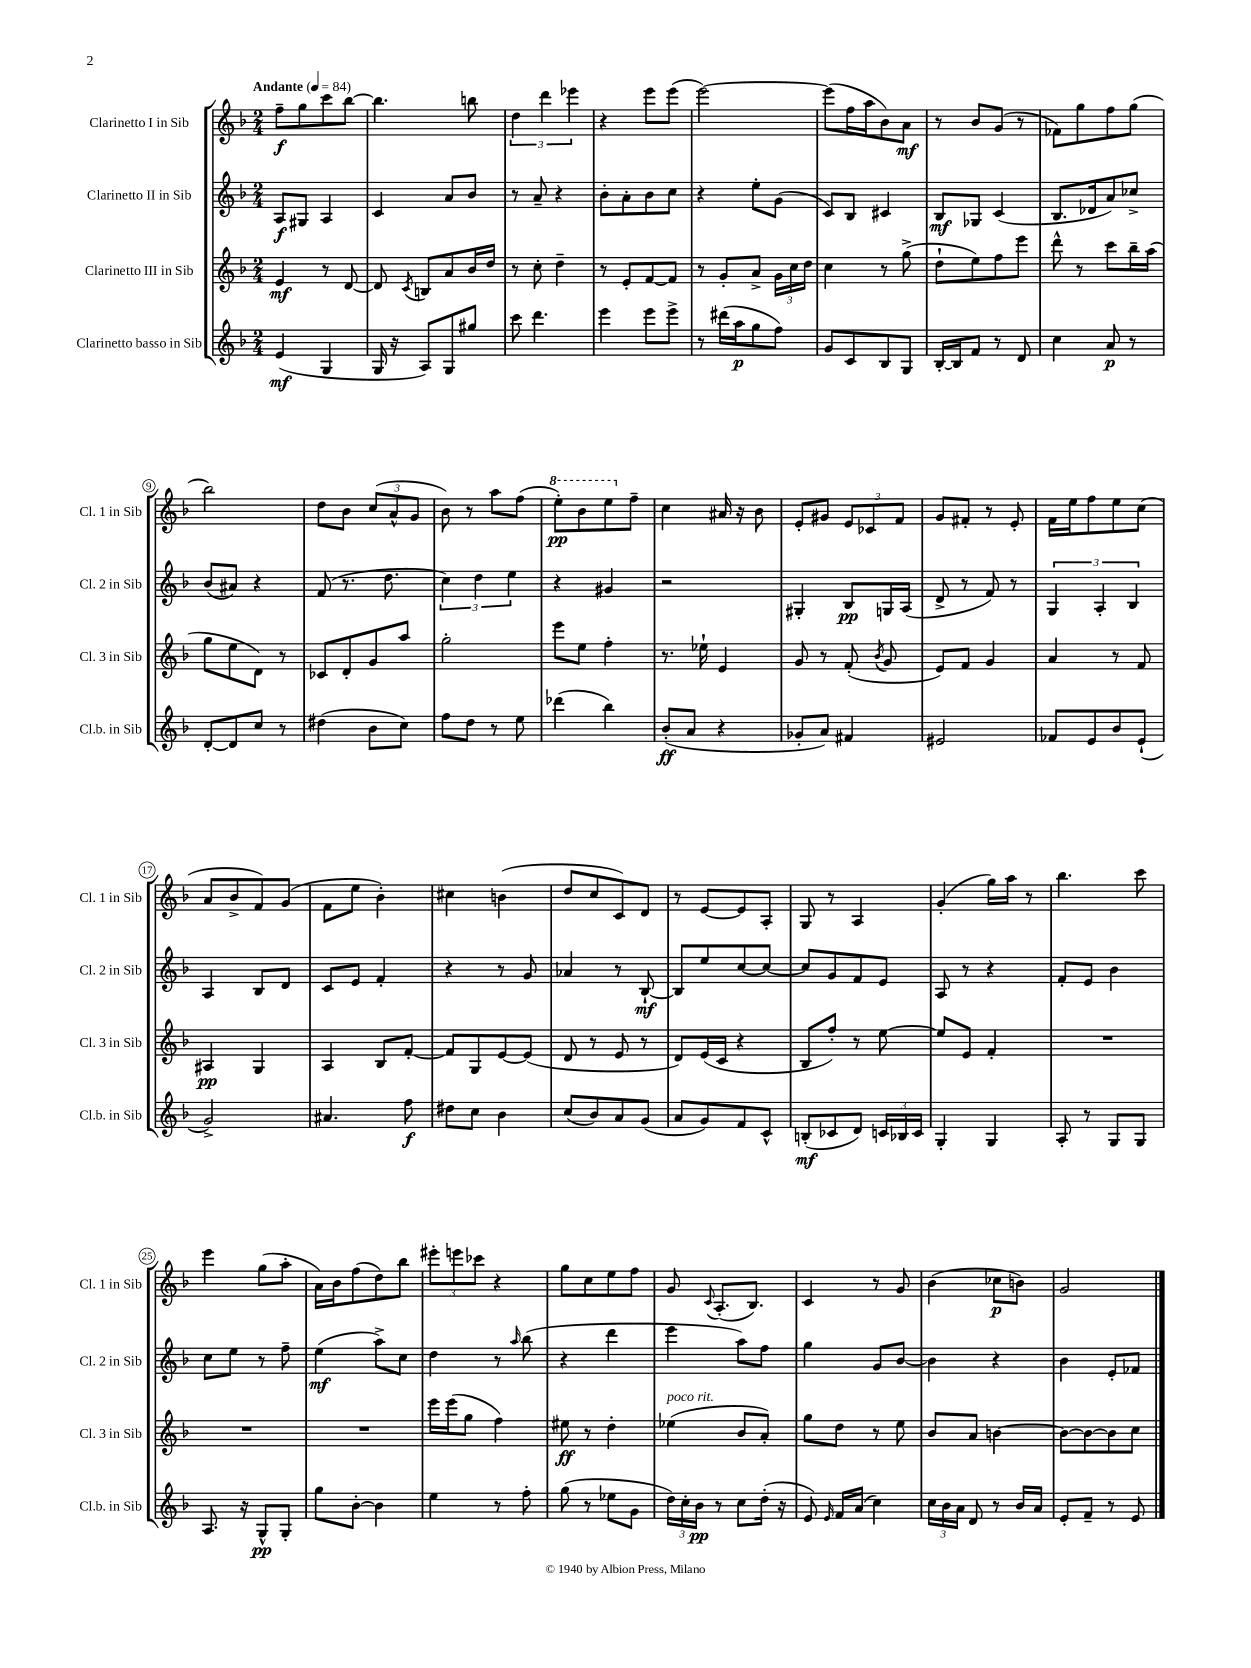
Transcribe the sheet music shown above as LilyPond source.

<<
\new StaffGroup <<
\new Staff = "s0" \with { instrumentName = "Clarinetto I in Sib" shortInstrumentName = "Cl. 1 in Sib" } {
    \clef treble \key f \major \numericTimeSignature \time 2/4 \tempo "Andante" 4 = 84
    \autoBeamOff f''8[--\f g''8 c'''8 bes''8]~ |
    bes''4. b''8 |
    \tuplet 3/2 { d''4 d'''4 ees'''4 } |
    r4 e'''8[ e'''8]( |
    e'''2~) |
    e'''8[( f''16 a''16 bes'8) a'8]\mf |
    r8 bes'8[ g'8]( r8 |
    fes'8[) g''8 f''8 g''8]( |
    bes''2) |
    d''8[ bes'8] \tuplet 3/2 { c''8[( a'8-^ g'8] } |
    bes'8) r8 a''8[ f''8]( |
    \ottava #1 e'''8[-.\pp) bes''8 e'''8 \ottava #0 f''8]-- |
    c''4 ais'16 r16 bes'8 |
    e'8[-. gis'8] \tuplet 3/2 { e'8[ ces'8 f'8] } |
    g'8[ fis'8]-. r8 e'8-. |
    f'16[ e''16 f''8 e''8 c''8]( |
    a'8[ bes'8-> f'8) g'8]( |
    f'8[ e''8] bes'4-.) |
    cis''4 b'4( |
    d''8[ c''8 c'8) d'8] |
    r8 e'8[~ e'8 a8]-. |
    g8 r8 a4 |
    g'4-.( g''16[) a''16] r8 |
    bes''4. c'''8 |
    e'''4 g''8[( a''8]-. |
    a'16[) bes'16 f''8( d''8) bes''8] |
    \tuplet 3/2 { eis'''8[-. e'''8 ces'''8] } r4 |
    g''8[ c''8 e''8 f''8] |
    g'8 \appoggiatura { c'8 } a8.[-.( bes8.]) |
    c'4 r8 g'8 |
    bes'4( ces''8[\p b'8]) |
    g'2 \bar "|." |
}
\new Staff = "s1" \with { instrumentName = "Clarinetto II in Sib" shortInstrumentName = "Cl. 2 in Sib" } {
    \clef treble \key f \major \numericTimeSignature \time 2/4
    \autoBeamOff a8[\f gis8] a4 |
    c'4 a'8[ bes'8] |
    r8 a'8-- r4 |
    bes'8[-. a'8-. bes'8 c''8] |
    r4 e''8[-. g'8]( |
    c'8[) bes8] cis'4 |
    bes8[\mf ges8] c'4( |
    bes8.[ des'16 a'8) ces''8]-> |
    bes'8[( ais'8]) r4 |
    f'8( r8. d''8. |
    \tuplet 3/2 { c''4) d''4 e''4 } |
    r4 gis'4 |
    r2 |
    gis4-. bes8[\pp g16 a16]( |
    d'8-> r8 f'8) r8 |
    \tuplet 3/2 { g4 a4-. bes4 } |
    a4 bes8[ d'8] |
    c'8[ e'8] f'4-. |
    r4 r8 g'8 |
    aes'4 r8 bes8~-!\mf |
    bes8[ e''8 c''8~ c''8]~ |
    c''8[ g'8 f'8 e'8] |
    a8 r8 r4 |
    f'8[-. e'8] bes'4 |
    c''8[ e''8] r8 f''8-- |
    e''4\mf( a''8[->) c''8] |
    d''4 r8 \grace { a''16 } bes''8( |
    r4 d'''4 |
    e'''4 a''8[) f''8] |
    g''4 g'8[ bes'8]~ |
    bes'4 r4 |
    bes'4 e'8[-. fes'8] \bar "|." |
}
\new Staff = "s2" \with { instrumentName = "Clarinetto III in Sib" shortInstrumentName = "Cl. 3 in Sib" } {
    \clef treble \key f \major \numericTimeSignature \time 2/4
    \autoBeamOff e'4\mf r8 d'8~ |
    d'8 \acciaccatura { c'8 } b8[ a'8 bes'16 d''16] |
    r8 c''8-. d''4-- |
    r8 e'8[-. f'8~ f'8] |
    r8 g'8[-. a'8]-> \tuplet 3/2 { g'16[ c''16 d''16] } |
    c''4 r8 g''8->( |
    d''8[-! e''8) f''8 e'''8] |
    d'''8-^ r8 c'''8[ bes''16-- a''16]( |
    g''8[ e''8 d'8]) r8 |
    ces'8[ d'8-. g'8 a''8] |
    g''2-. |
    e'''8[ e''8] f''4-. |
    r8. ees''16-! e'4 |
    g'8 r8 f'8-.( \acciaccatura { bes'8 } g'8 |
    e'8[) f'8] g'4 |
    a'4 r8 f'8 |
    ais4\pp g4 |
    a4 bes8[ f'8]~-. |
    f'8[ g8 e'8~ e'8]( |
    d'8 r8 e'8 r8 |
    d'8[) e'16( c'16] r4 |
    bes8[ f''8]-.) r8 e''8~ |
    e''8[ e'8] f'4-. |
    R2 |
    R2 |
    R2 |
    e'''16[ e'''16( g''8] f''4) |
    eis''8\ff r8 d''4-. |
    ees''4^\markup { \italic "poco rit." }( bes'8[ a'8]-.) |
    g''8[ d''8] r8 e''8 |
    bes'8[ a'8] b'4~ |
    b'8[~ b'8~ b'8 c''8] \bar "|." |
}
\new Staff = "s3" \with { instrumentName = "Clarinetto basso in Sib" shortInstrumentName = "Cl.b. in Sib" } {
    \clef treble \key f \major \numericTimeSignature \time 2/4
    \autoBeamOff e'4\mf( g4 |
    g16 r16 a8[) g8 gis''8] |
    c'''8 d'''4. |
    e'''4 e'''8[ e'''8]-> |
    r8 dis'''16[( a''16\p g''8 f''8]) |
    g'8[ c'8 bes8 g8] |
    bes16[~-. bes16 f'8] r8 d'8 |
    c''4 a'8\p r8 |
    d'8[~-. d'8 c''8] r8 |
    dis''4( bes'8[ c''8]) |
    f''8[ d''8] r8 e''8 |
    des'''4( bes''4) |
    bes'8[-.\ff( a'8] r4 |
    ges'8[-. a'8]) fis'4 |
    eis'2 |
    fes'8[ e'8 bes'8 e'8]-!( |
    g'2->) |
    ais'4. f''8\f |
    dis''8[ c''8] bes'4 |
    c''8[( bes'8) a'8 g'8]( |
    a'8[ g'8) f'8 c'8]-^ |
    b8[-.\mf( ces'8 d'8]) \tuplet 3/2 { c'16[ bes16 c'16] } |
    g4-. g4 |
    a8-. r8 g8[ g8] |
    a8. r16 g8[-^\pp g8]-. |
    g''8[ bes'8]~-. bes'4 |
    e''4 r8 f''8-. |
    g''8( r8 ees''8[ g'8] |
    \tuplet 3/2 { d''16[) c''16-. bes'16]\pp } r8 c''8[ d''16]-.( r16 |
    e'8) \grace { e'16 } f'16[ a'16]( c''4) |
    \tuplet 3/2 { c''16[ bes'16 a'16] } d'8 r8 bes'16[ a'16] |
    e'8[-. f'8]-- r8 e'8 \bar "|." |
}
>>
>>
\layout { \context { \Score \override BarNumber.stencil = #(make-stencil-circler 0.1 0.3 ly:text-interface::print) } }
